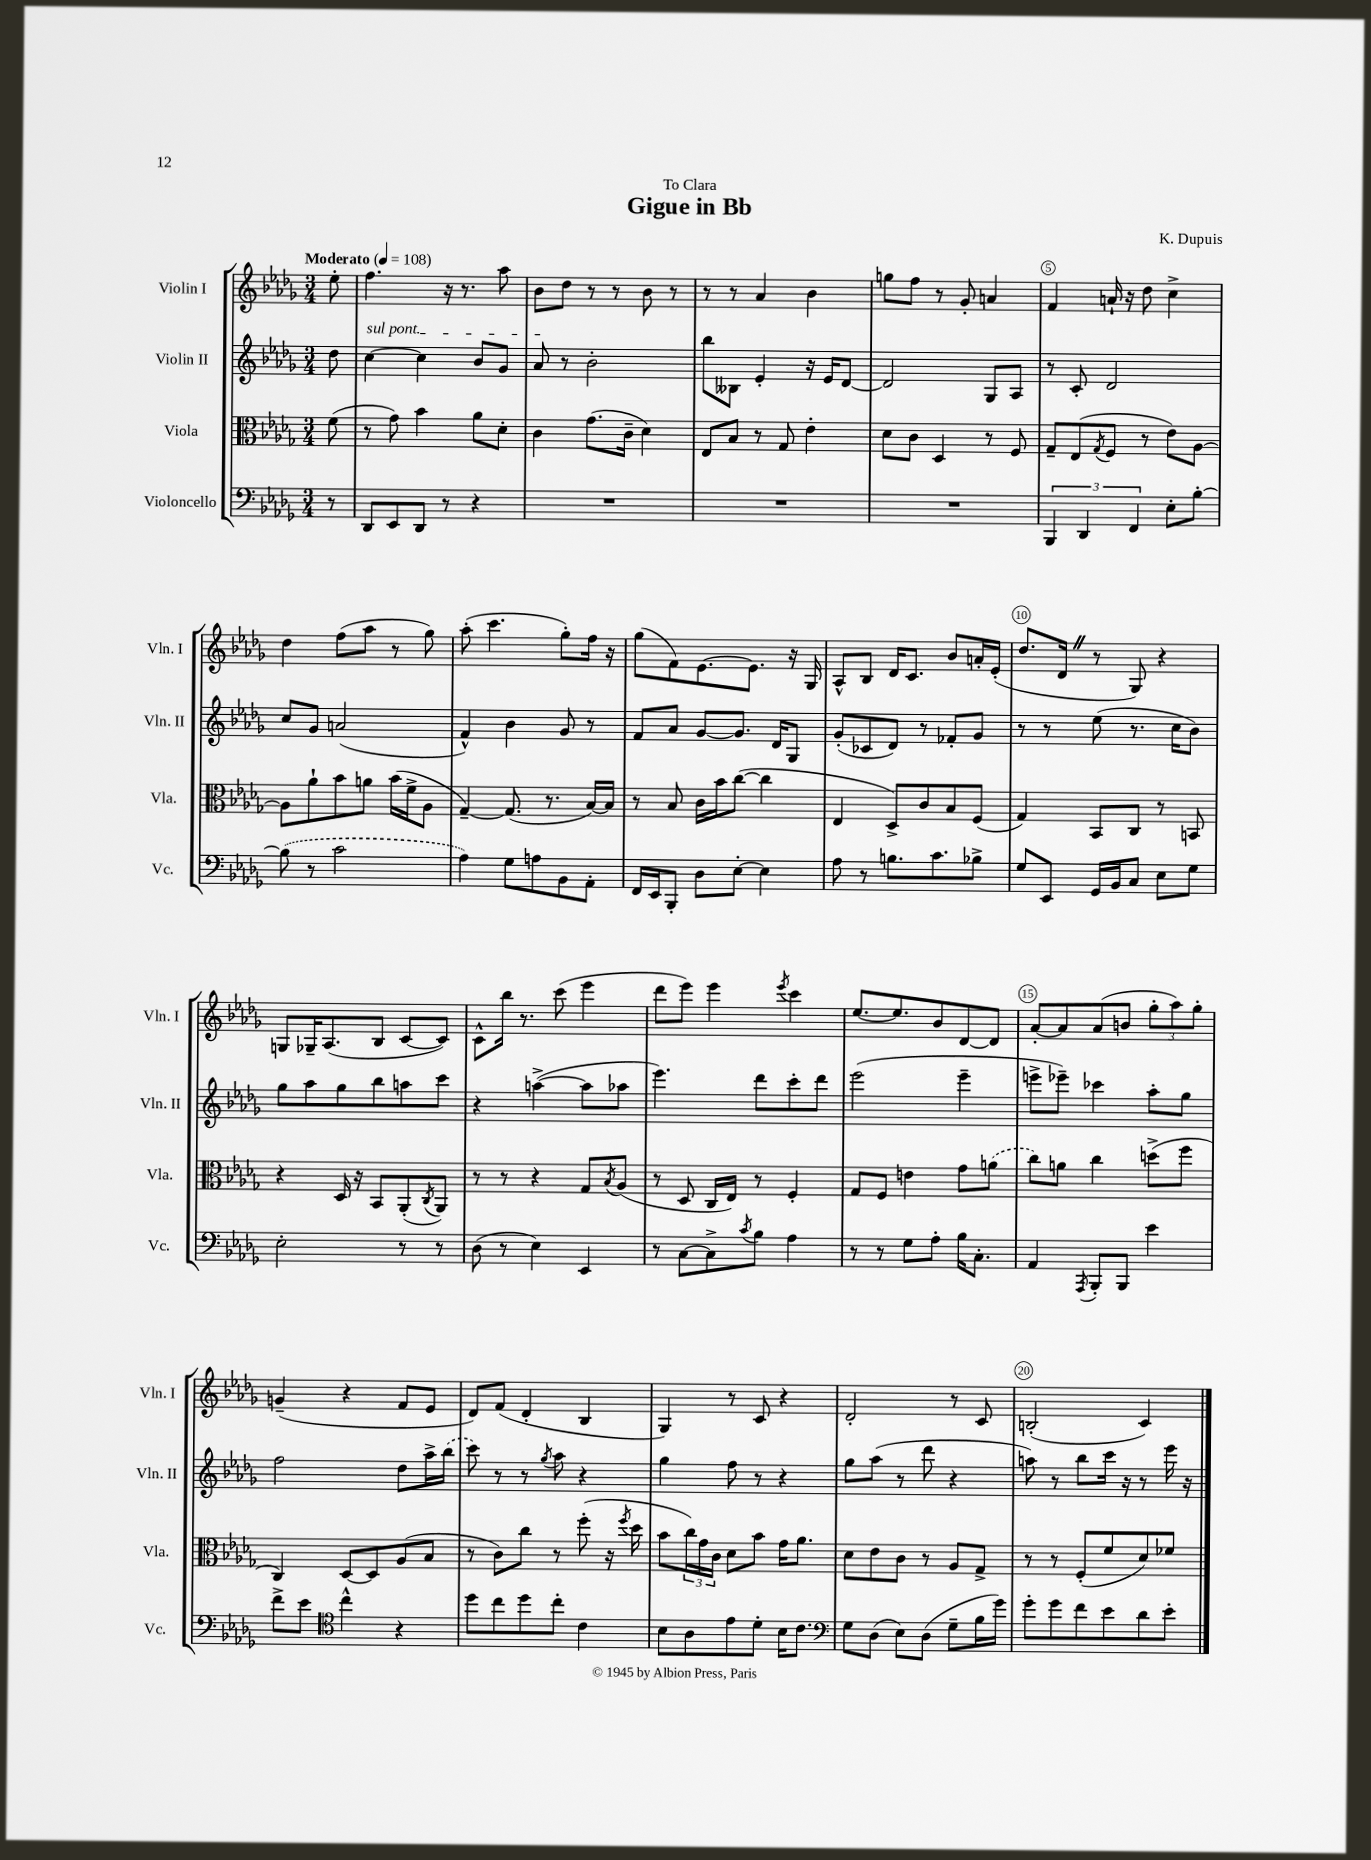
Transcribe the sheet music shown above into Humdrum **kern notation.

**kern	**kern	**kern	**kern
*staff4	*staff3	*staff2	*staff1
*clefF4	*clefC3	*clefG2	*clefG2
*k[b-e-a-d-g-]	*k[b-e-a-d-g-]	*k[b-e-a-d-g-]	*k[b-e-a-d-g-]
*M3/4	*M3/4	*M3/4	*M3/4
*MM108	*MM108	*MM108	*MM108
8r	(8f\	8dd-\	8ee-'\
=	=	=	=
8DD-/L	8r	[4cc\	4.ff\
8EE-/	8g-\)	.	.
8DD-/J	4b-\	4cc\]	.
8r	.	.	16r
.	.	.	8.r
4r	8a-\L	8b-/L	.
.	8d-'\J	8g-/J	8aa-\
=	=	=	=
2.r	4c\	8a-/	8b-\L
.	.	8r	8dd-\J
.	(8.g-\L	2b-'\	8r
.	.	.	8r
.	16c~\Jk	.	.
.	4d-\)	.	8b-\
.	.	.	8r
=	=	=	=
2.r	8E-/L	8bb-\L	8r
.	8B-/J	8B--\J	8r
.	8r	4e-'/	4a-/
.	8G-/	.	.
.	4e-'\	16r	4b-\
.	.	16e-/LK	.
.	.	[8d-/J	.
=	=	=	=
2.r	8d-\L	2d-/]	8gg\L
.	8c\J	.	8ff\J
.	4D-/	.	8r
.	.	.	8g-'/
.	8r	8G-/L	4a/
.	8F/	8A-/J	.
=	=	=	=
6BBB-/	8G-~/L	8r	4f/
.	(8E-/	8c'/	.
6DD-/	.	.	.
.	8qG-/	.	.
.	8F/J	2d-/	16a`/
.	.	.	16r
6FF/	.	.	.
.	8r	.	8dd-\
8E-'\L	8e-\L)	.	4cc^\
[8B-'\J	[8A-\J	.	.
=	=	=	=
(8B-\]	8A-\]L	8cc/L	4dd-\
8r	8a-`\	8g-/J	.
2c\	8b-\	(2a/	(8ff\L
.	8a\J	.	8aa-\J
.	(16b-\LL	.	8r
.	16f^\J	.	.
.	8A-\J	.	8gg-\)
=	=	=	=
4A-\)	[4G-~/)	4f^^/)	(8aa-'\
.	.	.	4.ccc\
8G-\L	(8.G-/]	4b-\	.
8A\	.	.	.
.	8.r	.	.
8BB-\	.	8g-/	8gg-'\L)
8AA-'\J	[16B-/LL)	8r	16ff\Jk
.	16B-/]JJ	.	16r
=	=	=	=
16FF/LL	8r	8f/L	(8gg-\L
16EE-/J	.	.	.
8BBB-'/J	8B-/	8a-/J	8f\)
8D-\L	16c\LL	[8g-/L	[8.e-\
.	16b-\J	.	.
[8E-'\J	([8cc\J	8.g-/]J	.
.	.	.	8.e-\]J
4E-\]	4cc\]	.	.
.	.	16d-/LK	.
.	.	8G-/J	16r
.	.	.	16G-/
=	=	=	=
8A-\	4E-/	(8g-'/L	8A-^^/L
8r	.	8c-/	8B-/J
8.B\L	8D-^/L)	8d-/J)	16d-/LK
.	.	.	8.c/J
.	8c/	8r	.
8.c\	.	.	.
.	8B-/	8f-'/L	8b-/L
8B-^\J	(8F/J	8g-/J	16a'/L
.	.	.	(16e-'/JJ
=	=	=	=
8G-/L	4G-/)	8r	8.dd-/L
8EE-/J	.	8r	.
.	.	.	16d-/Jk
16GG-/LL	8BB-/L	(8ee-\	8r
16BB-/J	.	.	.
8C/J	8C/J	8.r	8G-/)
8E-\L	8r	.	4r
.	.	16cc\LK	.
8G-\J	8BB/	8b-\J)	.
=	=	=	=
2E-'\	4r	8gg-\L	8G/L
.	.	8aa-\	16G-~/K
.	.	.	(8.A-/
.	16D-/	8gg-\	.
.	16r	.	.
.	8BB-/L	8bb-\	8B-/J
8r	(8AA-'/	8aa\	[8c/L
.	8qC/	.	.
8r	8AA-/J)	8ccc\J	8c/]J)
=	=	=	=
(8D-\	8r	4r	8c^^\L
8r	8r	.	16bb-\Jk
.	.	.	8.r
4E-\)	4r	([4aa^\	.
.	.	.	(8ccc\
4EE-/	8G-/L	8aa\]L	4eee-\
.	8qB-/	.	.
.	(8A-/J	8aa-\J	.
=	=	=	=
8r	8r	4.eee-\)	8ddd-\L
[8C\L	8D-/	.	8eee-\J)
8C^\]	16C/LL	.	4eee-\
.	16E-/JJ)	.	.
8qc/	.	.	.
8B-\J	8r	8ddd-\L	.
.	.	.	8qeee-/
4A-\	4F'/	8ccc'\	4ccc\
.	.	8ddd-\J	.
=	=	=	=
8r	8G-/L	(2eee-\	[8.ee-/L
8r	8F/J	.	.
.	.	.	8.ee-/]
8G-\L	4e\	.	.
8A-'\J	.	.	8b-/
16B-\LK	8g-\L	4eee-~\	[8d-/
8.C'\J	.	.	.
.	(8a\J	.	8d-/]J
=	=	=	=
4AA-/	8cc\L)	8eee^\L	[8a-'/L
.	8a\J	8eee-~\J)	8a-/]
8qAAA-/	.	.	.
8BBB-'/L	4cc\	4ccc-\	(8a-/
8BBB-/J	.	.	8b/J
4e-\	(8dd^\L	8aa-'\L	12gg-'\L
.	.	.	12aa-\)
.	8ff\J	8gg-\J	.
.	.	.	12gg-'\J
=	=	=	=
8f^\L	4C/)	2ff\	(4g~/
8e-\J	.	.	.
*clefC4	*	*	*
4cc^^\	[8D-/L	.	4r
.	8D-/]	.	.
4r	(8A-/	8dd-\L	8f/L
.	8B-/J	16aa-^\L	8e-/J
.	.	(16bb-\JJ	.
=	=	=	=
8dd-\L	8r	8ccc\)	8d-/L)
8cc\	8c\L)	8r	(8f/J
8dd-\	8cc\J	8r	4d-'/
.	.	8qgg-/	.
8cc'\J	8r	8aa-\	.
4c\	(8ff'\	4r	4B-/
.	16r	.	.
.	8qff/	.	.
.	16dd-\	.	.
=	=	=	=
8B-\L	8b-\L	4gg-\	4G-/)
8A-\	24cc\L)	.	.
.	24g-\	.	.
.	24c\JJ	.	.
8e-\	8d-\L	8ff\	8r
8d-'\J	8b-\J	8r	8c/
16B-\LK	16g-\LK	4r	4r
8.c\J	8.a-\J	.	.
=	=	=	=
*clefF4	*	*	*
8G-\L	8d-\L	8gg-\L	2d-'/
(8D-\J	8e-\	(8aa-\J	.
8E-\L)	8c\J	8r	.
(8D-\J	8r	8ddd-\	.
8G-~\L	8A-/L	4r	8r
16B-\L	8G-^/J	.	8c/
16g-\JJ)	.	.	.
=	=	=	=
8g-'\L	8r	8aa\)	(2B'/
8g-\	8r	8r	.
8f\	(8F'/L	8bb-\L	.
8e-\	8f/	16ccc\Jk	.
.	.	16r	.
8d-\	8d-/)	8r	4c/)
8e-'\J	8f-/J	16eee-\	.
.	.	16r	.
==	==	==	==
*-	*-	*-	*-
